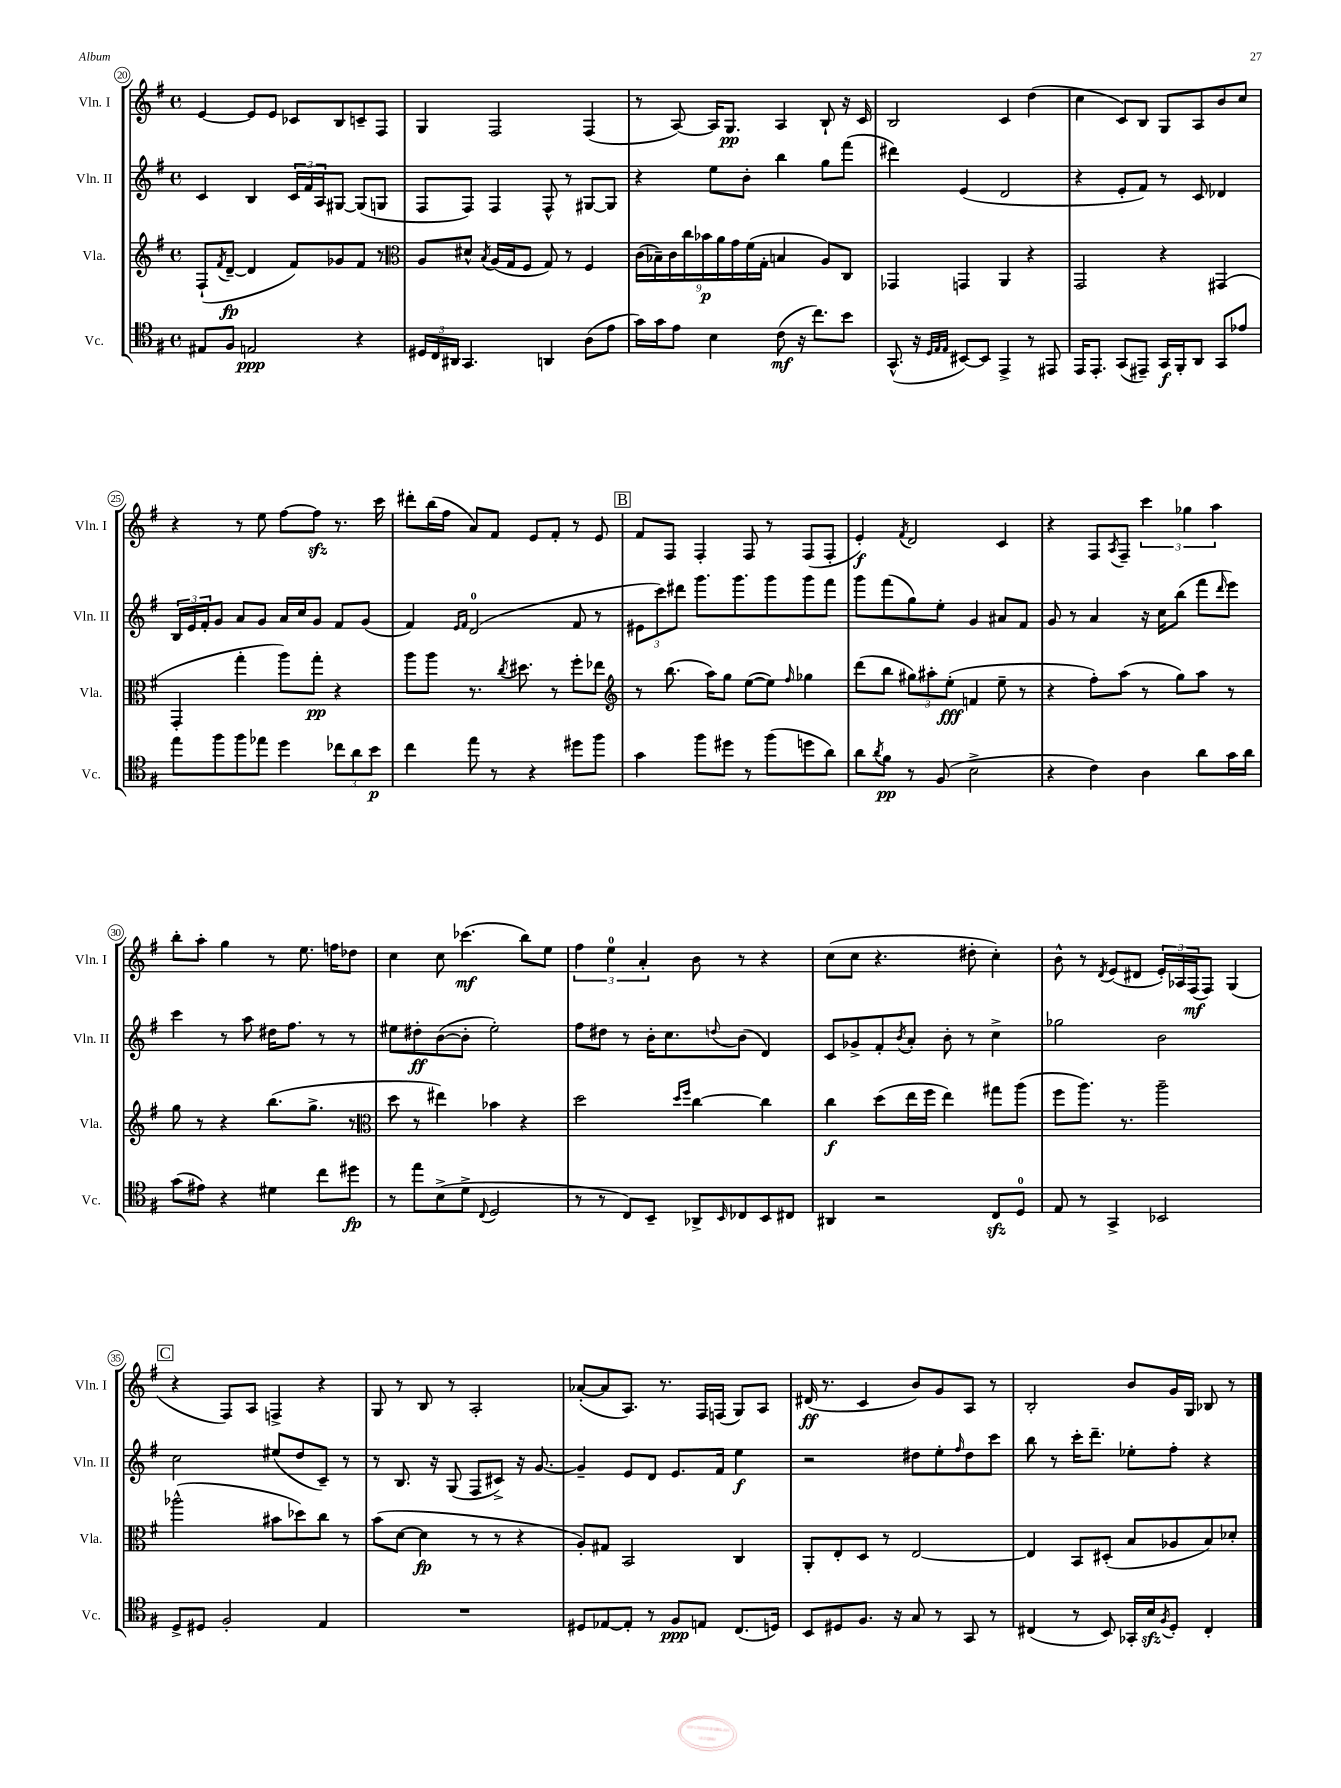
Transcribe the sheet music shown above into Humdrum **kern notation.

**kern	**kern	**kern	**kern
*staff4	*staff3	*staff2	*staff1
*clefC4	*clefG2	*clefG2	*clefG2
*k[f#]	*k[f#]	*k[f#]	*k[f#]
*M4/4	*M4/4	*M4/4	*M4/4
*met(c)	*met(c)	*met(c)	*met(c)
8E#/L	(8F#`/L	4c/	[4e/
.	8qf#/	.	.
8F#/J	[8d~/J	.	.
2E/	4d/]	4B/	8e/]L
.	.	.	8e/J
.	8f#/L)	24c/LL	8c-/L
.	.	24f#/	.
.	.	24A/J	.
.	8g-/	[8G#/J	8B/
4r	8f#/J	(8G#/]L	8c~/
.	8r	8G/J	8F#/J
=	=	=	=
*	*clefC3	*	*
24D#/LL	8A/L	8F#/L	4G/
24C/	.	.	.
24AA#/JJ	.	.	.
4.GG/	8d#^^/J	8F#/J)	.
.	8qB/	.	.
.	(16A/LL	4F#/	2F#/
.	16G/J	.	.
.	8F#/J	.	.
4AA/	8G/)	8F#^^/	.
.	8r	8r	.
(8A\L	4F#/	[8G#/L	(4F#/
8e\J	.	8G#/]J	.
=	=	=	=
16g\LL)	(18c\LL	4r	8r
.	18B-~\)	.	.
16g\J	.	.	.
.	18c\	.	.
8e\J	.	.	[8A/)
.	18cc\	.	.
.	18b-\	.	.
4B\	.	8ee\L	16A/]LK
.	18a\	.	.
.	.	.	8.G/J
.	18g\	.	.
.	.	8b'\J	.
.	(18f#\	.	.
.	18G'\JJ	.	.
(8c\	4B/	4bb\	4A/
16r	.	.	.
8.cc\L)	.	.	.
.	8A/L)	8gg\L	8B`/
8b\J	8C/J	(8fff#\J	16r
.	.	.	16c/
=	=	=	=
(8.GG^^/	4GG-/	4ddd#\)	2B/
16r	.	.	.
32qqD/LLL	.	.	.
32qqE/	.	.	.
32qqE/JJJ	.	.	.
[8BB#/L)	4GG/	(4e/	.
8BB#/]J	.	.	.
4EE^/	4AA/	2d/	4c/
8r	4r	.	(4dd\
8EE#/	.	.	.
=	=	=	=
16EE/LK	2GG/	4r	4cc\
8.EE'/J	.	.	.
(8GG/L	.	8e'/L	8c/L)
8EE#~/J)	.	8f#/J)	8B/J
16GG/LL	4r	8r	8G/L
16FF#'/J	.	.	.
8AA/J	.	8c/	8A/
8GG/L	(4GG#/	4d-/	8b/
8e-/J	.	.	8cc/J
=	=	=	=
8ee\L	4GG'/	24B/LL	4r
.	.	24e/	.
.	.	24f#'/J	.
8ff#\	.	8g/J	.
8ff#\	4gg'\	8a/L	8r
8ee-\J	.	8g/J	8ee\
4dd\	8aa\L)	16a/LL	[8ff#\L
.	.	16cc/J	.
.	8gg'\J	8g/J	8ff#\]J
12cc-\L	4r	8f#/L	8.r
12a\	.	.	.
.	.	(8g/J	.
12b\J	.	.	.
.	.	.	16ccc\
=	=	=	=
4cc\	8aa\L	4f#/)	8ddd#'\L
.	8aa\J	.	(16bb\L
.	.	.	16ff#\JJ
.	.	16qqe/LL	.
.	.	16qqf#/JJ	.
8ee\	8.r	(2d/	8a/L)
8r	.	.	8f#/J
.	8qcc/	.	.
.	8.dd#\	.	.
4r	.	.	8e/L
.	8r	.	8f#'/J
8dd#\L	8ff#'\L	8f#/	8r
8ff#\J	8ee-\J	8r	8e/
=	=	=	=
*	*clefG2	*	*
4g\	8r	12e#\L	8f#/L
.	.	12ccc\)	.
.	(8.bb\	.	8F#/J
.	.	12ddd#\J	.
8ff#\L	.	8.ggg\L	4F#'/
.	16aa\LK)	.	.
8dd#\J	8gg\J	.	.
.	.	8.ggg\	.
8r	([8ee\L	.	8F#/
(8ff#\L	8ee\]J)	8ggg\	8r
.	16qqff#/	.	.
8dd\	4gg-\	8ggg\	(8F#/L
8a\J)	.	8fff#\J	8F#'/J
=	=	=	=
8a\L	(8ddd\L	8ggg\L	4e'/)
8qa/	.	.	.
8f#\J	8bb\J	(8fff#\	.
.	.	.	8qf#/
8r	12gg#\L)	8gg\)	2d/
.	12aa#'\	.	.
(8F#/	.	8ee'\J	.
.	(12ee'\J	.	.
2B^\	4f/	4g/	.
.	8ee~\	8a#/L	4c/
.	8r	8f#/J	.
=	=	=	=
4r	4r	8g/	4r
.	.	8r	.
4c\)	8ff#'\L)	4a/	8F#/L
.	.	.	8qA/
.	(8aa\J	.	8F#~/J
4A\	8r	16r	6ccc\
.	.	16cc\LK	.
.	8gg\L)	(8bb\J	.
.	.	.	6gg-\
8a\L	8aa\J	8fff#\L	.
.	.	.	6aa\
.	.	16qqddd/	.
16g\L	8r	8eee\J)	.
16a\JJ	.	.	.
=	=	=	=
(8g\L	8gg\	4ccc\	8bb'\L
8e#\J)	8r	.	8aa'\J
4r	4r	8r	4gg\
.	.	8aa\	.
4d#\	(8.bb\L	16dd#\LK	8r
.	.	8.ff#\J	.
.	.	.	8.ee\
.	8.gg^\J	.	.
8cc\L	.	8r	.
.	.	.	16ff\LK
8dd#\J	8r	8r	8dd-\J
=	=	=	=
*	*clefC3	*	*
8r	8dd\	8ee#\L	4cc\
8ee\L	8r	8dd#'\	.
(8B^\	4ee#\)	([8b\	8cc\
8d^\J	.	8b'\]J	(4.ccc-\
8qqC/	.	.	.
2D/	4b-\	2ee#'\)	.
.	4r	.	8bb\L)
.	.	.	8ee\J
=	=	=	=
8r	2dd\	8ff#\L	6ff#\
8r	.	8dd#\J	.
.	.	.	6ee\
8C/L)	.	8r	.
.	.	.	6a'/
8BB~/J	.	16b'\LK	.
.	.	8.cc\	.
.	16qqdd/LL	.	.
.	16qqff#/JJ	.	.
8AA-^/L	[4cc\	.	8b\
16qqBB/	.	8qqdd/	.
8C-/	.	(8b\J	8r
8BB/	4cc\]	4d/)	4r
8C#/J	.	.	.
=	=	=	=
4AA#/	4cc\	8c/L	(8cc\L
.	.	8g-^/	8cc\J
2r	(8dd\L	8f#'/	4.r
.	.	8qb/	.
.	16ee\L	8a'/J	.
.	16ff#\JJ	.	.
.	4ee\)	8b'\	.
.	.	8r	8dd#'\
8C/L	8gg#\L	4cc^\	4cc'\)
8D/J	(8aa\J	.	.
=	=	=	=
8E/	8ff#\L	2gg-\	8b^^\
8r	8.aa\J)	.	8r
.	.	.	8qd/
4GG^/	.	.	(8e/L
.	8.r	.	.
.	.	.	8d#/J
2BB-/	2aa~\	2b\	24e'/LL)
.	.	.	24A-/
.	.	.	(24F#/J
.	.	.	8F#/J)
.	.	.	(4G/
=	=	=	=
8D^/L	(2aa-^^\	2cc\	4r
8D#/J	.	.	.
2F#'/	.	.	8F#/L)
.	.	.	8A/J
.	8b#\L	(8ee#/L	4F^/
.	8dd-\)	8dd/	.
4E/	8cc\J	8c~/J)	4r
.	8r	8r	.
=	=	=	=
1r	(8b\L	8r	8G/
.	[8d\J	8.B/	8r
.	4d\]	.	8B/
.	.	16r	.
.	.	(8G/	8r
.	8r	8F#/L	2A'/
.	8r	8c#^/J)	.
.	4r	16r	.
.	.	[8.g/	.
=	=	=	=
8D#/L	8A'/L)	4g~/]	([8a-'/L
[8E-/	8G#/J	.	8a-/]
8E-'/]J	2BB/	8e/L	8.A/J)
8r	.	8d/J	.
.	.	.	8.r
8F#/L	.	8.e/L	.
8E/J	.	.	16F#/LL
.	.	16f#/Jk	(16F/JJ
(8.C/L	4C/	4ee\	8G/L)
.	.	.	8A/J
16D/Jk)	.	.	.
=	=	=	=
8BB/L	8AA'/L	2r	(16d#/
.	.	.	8.r
8D#/	8E'/	.	.
8.F#/J	8D/J	.	4c/
.	8r	.	.
16r	.	.	.
8G/	[2E/	8dd#\L	8b/L)
8r	.	8ee'\	8g/
.	.	16qqff#/	.
8GG/	.	8dd#\	8A/J
8r	.	8ccc\J	8r
=	=	=	=
(4C#/	4E/]	8bb\	2B'/
.	.	8r	.
8r	8BB/L	16ccc'\LK	.
.	.	8.ddd~\J	.
8BB/)	(8D#'/J	.	.
16GG-'/LL	8B/L	8ee-'\L	8b/L
16B/J	.	.	.
8qF#/	.	.	.
8D'/J	8A-/	8ff#'\J	16g/L
.	.	.	16G/JJ
4C#'/	8B/)	4r	8B-/
.	8d-'/J	.	8r
==	==	==	==
*-	*-	*-	*-
